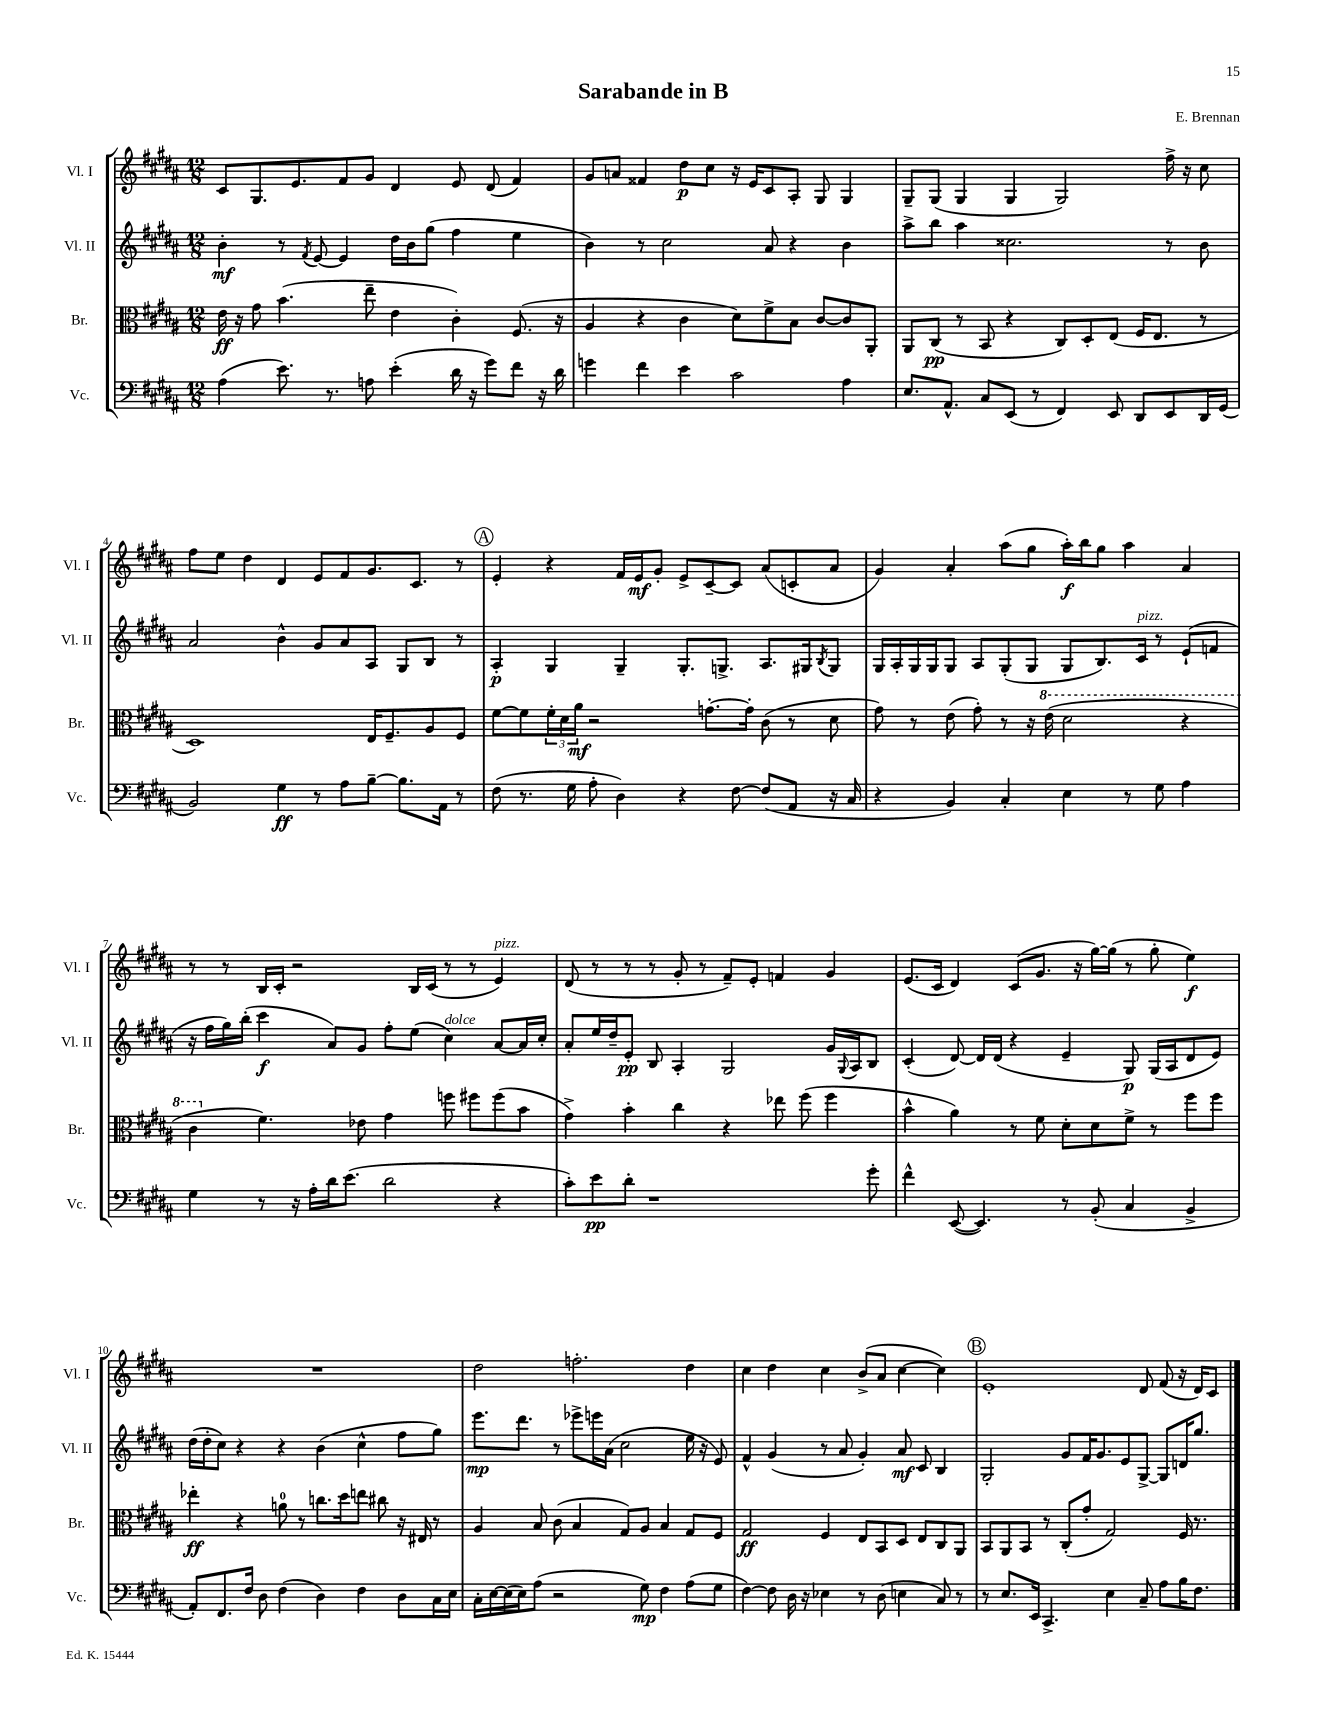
\header { title = "Sarabande in B" composer = "E. Brennan" }
<<
\new StaffGroup <<
\new Staff = "s0" \with { instrumentName = "Vl. I" shortInstrumentName = "Vl. I" } {
    \clef treble \key b \major \numericTimeSignature \time 12/8
    cis'8 gis8. e'8. fis'8 gis'8 dis'4 e'8 dis'8( fis'4) |
    gis'8 a'8 fisis'4 dis''8\p cis''8 r16 e'16 cis'8 ais8-. gis8 gis4 |
    gis8-- gis8( gis4 gis4 gis2) fis''16-> r16 cis''8 |
    fis''8 e''8 dis''4 dis'4 e'8 fis'8 gis'8. cis'8. r8 |
    \mark \markup { \circle "A" } e'4-. r4 fis'16 e'16\mf gis'8-. e'8-> cis'8~-- cis'8 ais'8( c'8-. ais'8 |
    gis'4) ais'4-. ais''8( gis''8 ais''16-.\f) b''16 gis''8 ais''4 ais'4 |
    r8 r8 b16 cis'16-. r2 b16 cis'16( r8 r8 e'4^\markup { \italic "pizz." }) |
    dis'8( r8 r8 r8 gis'8-. r8 fis'8--) e'8-. f'4 gis'4 |
    e'8.( cis'16 dis'4) cis'8( gis'8. r16 gis''16~) gis''16( r8 gis''8-. e''4\f) |
    R1. |
    dis''2 f''2.-. dis''4 |
    cis''4 dis''4 cis''4 b'8->( ais'8 cis''4~ cis''4) |
    \mark \markup { \circle "B" } e'1-. dis'8 fis'8( r16 dis'16) cis'8 \bar "|." |
}
\new Staff = "s1" \with { instrumentName = "Vl. II" shortInstrumentName = "Vl. II" } {
    \clef treble \key b \major \numericTimeSignature \time 12/8
    b'4-.\mf r8 \acciaccatura { fis'8 } e'8~ e'4 dis''16 b'16 gis''8( fis''4 e''4 |
    b'4) r8 cis''2 ais'8 r4 b'4 |
    ais''8-> b''8 ais''4 cisis''2. r8 b'8 |
    ais'2 b'4-^ gis'8 ais'8 ais8 gis8 b8 r8 |
    \mark \markup { \circle "A" } ais4-.\p gis4 gis4-- gis8.-. g8.-> ais8. gis16 \acciaccatura { b8 } gis8 |
    gis16 ais16-. gis16 gis16 gis8 ais8 gis8-.( gis8 gis8 b8.) cis'16^\markup { \italic "pizz." } r8 e'8-!( f'8 |
    r16 fis''16 gis''16) b''16-.( cis'''4\f ais'8) gis'8 fis''8-. e''8( cis''4^\markup { \italic "dolce" }) ais'8~ ais'16 cis''16-. |
    ais'8-. e''16 dis''16-- e'8-.\pp b8 ais4-. gis2 gis'16 \appoggiatura { gis8 } ais16 b8 |
    cis'4-.( dis'8~) dis'16 dis'16( r4 e'4-- gis8\p) gis16( ais16 dis'8 e'8) |
    dis''16( dis''16-. cis''8) r4 r4 b'4( cis''4-^ fis''8 gis''8) |
    e'''8.\mp dis'''8. r8 ees'''8-> e'''16 ais'16( cis''2 e''16 r16 e'8) |
    fis'4-^ gis'4( r8 ais'8 gis'4-.) ais'8\mf cis'8 b4 |
    \mark \markup { \circle "B" } gis2-. gis'8 fis'16 gis'8. e'8 gis8~-> gis8 d'16 gis''8. \bar "|." |
}
\new Staff = "s2" \with { instrumentName = "Br." shortInstrumentName = "Br." } {
    \clef alto \key b \major \numericTimeSignature \time 12/8
    e'16\ff r16 gis'8 b'4.( e''8-- e'4 cis'4-.) fis8.( r16 |
    ais4 r4 cis'4 dis'8) fis'8-> b8 cis'8~ cis'8 ais,8-. |
    ais,8 cis8\pp( r8 b,8 r4 cis8) dis8-. e8( fis16 e8. r8 |
    dis1) e16 fis8.-- ais8 fis8 |
    \mark \markup { \circle "A" } fis'8~ fis'8 \tuplet 3/2 { fis'16-. dis'16 ais'16\mf } r2 g'8.~-. g'16-. cis'8( r8 dis'8 |
    gis'8) r8 e'8( gis'8-.) r8 r16 \ottava #1 e''16( dis''2 r4 |
    cis''4 \ottava #0 fis'4.) ees'8 gis'4 f''8 fis''8 fis''8( b'8 |
    gis'4->) b'4-. cis''4 r4 ees''8 fis''8( fis''4 |
    b'4-^ ais'4) r8 fis'8 dis'8-. dis'8 fis'8-> r8 fis''8 fis''8 |
    ees''4-.\ff r4 a'8-0 r8 c''8. dis''16 e''8 cis''8 r16 eis16 r8 |
    ais4 b8 cis'8( b4 gis8) ais8 b4 gis8 fis8 |
    gis2\ff fis4 e8 b,8 dis8 e8 cis8 ais,8 |
    \mark \markup { \circle "B" } b,8 ais,8 b,8 r8 cis8-.( gis'8-. gis2) fis16 r8. \bar "|." |
}
\new Staff = "s3" \with { instrumentName = "Vc." shortInstrumentName = "Vc." } {
    \clef bass \key b \major \numericTimeSignature \time 12/8
    ais4( e'8.) r8. a8 e'4-.( dis'16 r16 gis'8) fis'8 r16 dis'16 |
    g'4 fis'4 e'4 cis'2 ais4 |
    e8. ais,8.-^ cis8 e,8( r8 fis,4) e,8 dis,8 e,8 dis,16 gis,16( |
    b,2) gis4\ff r8 ais8 b8~-- b8. ais,16 r8 |
    \mark \markup { \circle "A" } fis8( r8. gis16 ais8-. dis4) r4 fis8~ fis8( ais,8 r16 cis16 |
    r4 b,4) cis4-. e4 r8 gis8 ais4 |
    gis4 r8 r16 ais16-. dis'16 e'8.( dis'2 r4 |
    cis'8-.) e'8\pp dis'8-. r1 gis'8-. |
    fis'4-^ e,8~( e,4.) r8 b,8-.( cis4 b,4-> |
    ais,8-.) fis,8. fis16 dis8 fis4( dis4) fis4 dis8 cis16 e16 |
    cis16-. e16~ e16( e16) ais8( r2 gis8\mp) fis4 ais8( gis8 |
    fis4~) fis8 dis16 r16 ees4 r8 dis8( e4 cis8) r8 |
    \mark \markup { \circle "B" } r8 e8. e,16 cis,4.-> e4 cis8-- ais8 b16 fis8. \bar "|." |
}
>>
>>
